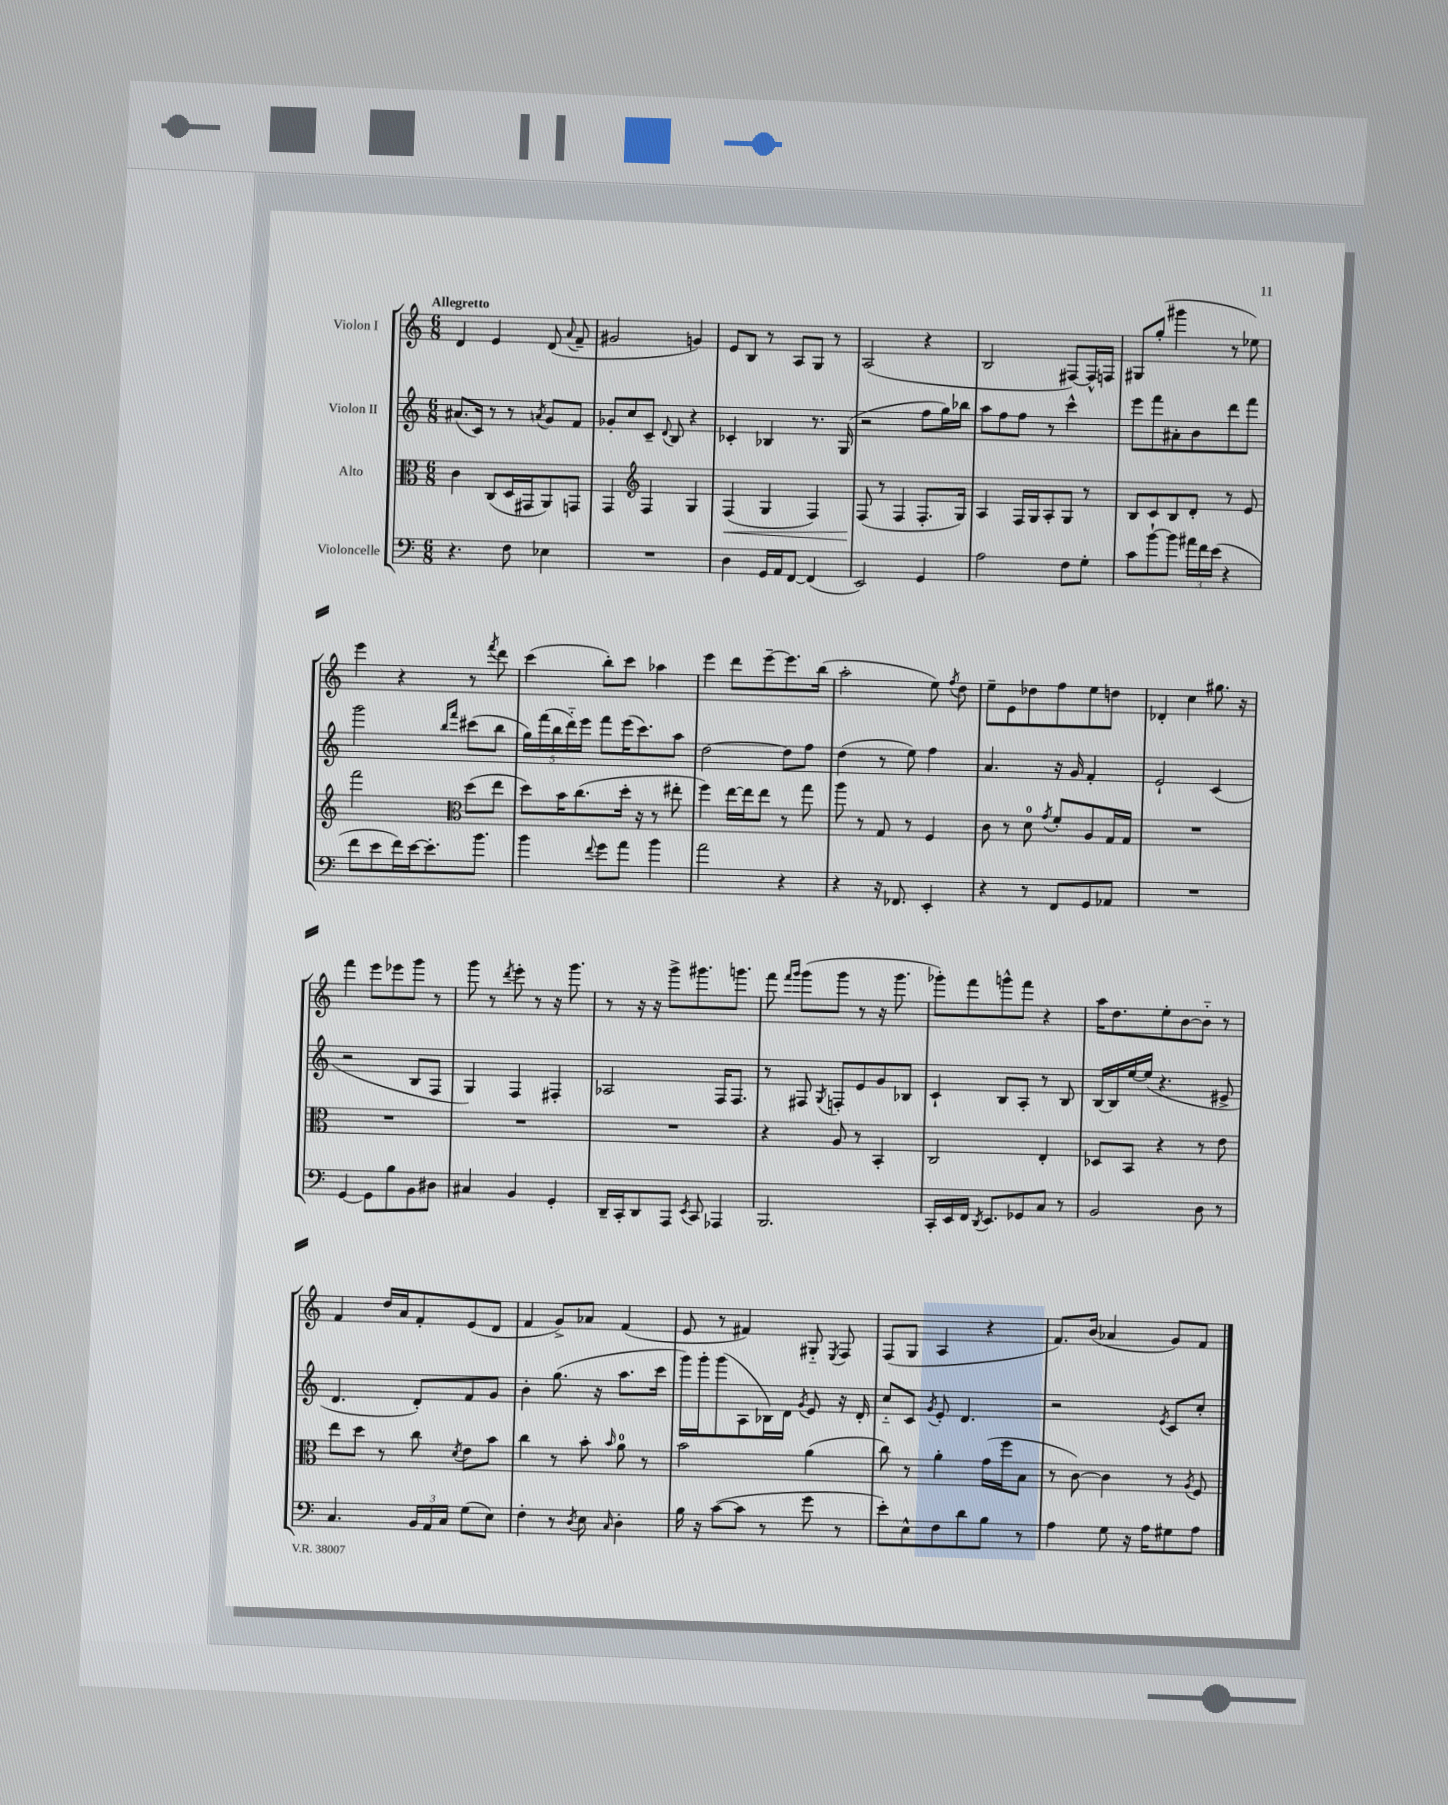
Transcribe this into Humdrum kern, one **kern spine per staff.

**kern	**kern	**dynam	**kern	**kern
*part4	*part3	*part3	*part2	*part1
*staff4	*staff3	*staff3	*staff2	*staff1
*I"Violoncelle	*I"Alto	*	*I"Violon II	*I"Violon I
*clefF4	*clefC3	*	*clefG2	*clefG2
*k[]	*k[]	*	*k[]	*k[]
*M6/8	*M6/8	*	*M6/8	*M6/8
=1	=1	=1	=1	=1
!	!	!	!	!LO:TX:a:B:t=Allegretto
4.r	4c\	.	(8.a#X/L	4d/
.	.	.	16c/Jk)	.
.	(8C/L	.	8r	4e/
8F\	16D/L	.	8r	.
.	16GG#X/J	.	.	.
.	.	.	8qan/	.
4E-X\	8AA/)	.	8g/L	(8d/
.	.	.	.	8qqa/
.	8GGn/J	.	8f/J	8f~/
=2	=2	=2	=2	=2
2.r	4GG/	.	8g-X'/L	2g#X/
.	.	.	8cc/	.
*	*clefG2	*	*	*
.	4F/	.	8c~/J	.
.	.	.	8qqd/	.
.	.	.	8B/	.
.	4G/	.	4r	4gn/)
=3	=3	=3	=3	=3
!	!	!LO:HP:b	!	!
4D\	(4F/	<	4c-X'/	8e/L
.	.	.	.	8B/J
16GG/LL	4G/	.	4B-X/	8r
16AA/J	.	.	.	.
[8FF/J	.	.	.	8A/L
(4FF/]	4F/)	.	8.r	8G/J
.	.	.	.	8r
.	.	.	(16G/	.
=4	=4	=4	=4	=4
2EE/)	(8F/	.	2r	(2A/
.	8r	[	.	.
.	4F/	.	.	.
4GG/	8.F'/L	.	8ff\L	4r
.	.	.	16gg\L)	.
.	16G/Jk)	.	16bb-X\JJ	.
=5	=5	=5	=5	=5
2A\	4A/	.	8aa\L	2B/
.	.	.	8ff\	.
.	16F/LL	.	8ff\J	.
.	16G/J	.	.	.
.	8A'/	.	8r	.
8F\L	8G/J	.	4ccc^^\	[8F#X/L)
8G'\J	8r	.	.	16F#^^/L]
.	.	.	.	16Fn/JJ
=6	=6	=6	=6	=6
8c\L	8B/L	.	8eee\L	8G#X/L
[8b`\	8c/	.	8fff\	(8gg'/J
8b\J]	8B/	.	8a#X'\	4ggg#X\
24a#X\LL	8d'/J	.	8b\	.
24f\	.	.	.	.
(24e\JJ	.	.	.	.
4r	8r	.	8ddd\	8r
.	8e/	.	8fff\J	8ee-X\)
!!LO:LB:g=z
=7	=7	=7	=7	=7
8f\L	2fff\	.	2ggg\	4eee\
8e\	.	.	.	.
16f\L)	.	.	.	4r
[16e\J	.	.	.	.
8.e'\]	.	.	.	.
*	*clefC3	*	*	*
.	.	.	16qqbb/LL	.
.	.	.	16qqfff/JJ	.
.	(8dd\L	.	(8ccc#X\L	8r
8.b\J	.	.	.	.
.	.	.	.	8qfff/
.	8ee\J	.	8bb\J	8ddd\
=8	=8	=8	=8	=8
4b\	8dd\L)	.	20gg\LL)	(4ccc\
.	.	.	(20fff\	.
.	.	.	20bb\	.
.	16b\K	.	.	.
.	.	.	20ddd\)	.
.	(8.cc\	.	.	.
.	.	.	20eee\JJ	.
8qqf/	.	.	.	.
8g\L	.	.	8fff\L	8bb'\L)
8a\J	16dd'\Jk	.	(16eee\K	8ccc\J
.	16r	.	8.ccc\)	.
4b\	8r	.	.	4aa-X\
.	8ee#X'\	.	8aa\J	.
=9	=9	=9	=9	=9
2a\	4ff\)	.	[2dd\	4eee\
.	[16ee\LL	.	.	8ddd\L
.	16ee\J]	.	.	.
.	8ee\J	.	.	[8eee~\
4r	8r	.	8dd\L]	8.eee\]
.	8gg\	.	8ff\J	.
.	.	.	.	(16bb\Jk
=10	=10	=10	=10	=10
4r	8aa\	.	(4dd\	2aa'\
.	8r	.	.	.
16r	8G/	.	8r	.
8.FF-X/	.	.	.	.
.	8r	.	8ee\)	.
4EE'/	4F/	.	4ff\	8ee\)
.	.	.	.	8qff/
.	.	.	.	8dd\
=11	=11	=11	=11	=11
4r	8c\	.	4.a/	8ee~\L
.	8r	.	.	8e\
8r	8d\	.	.	8dd-X\
.	8qg/	.	.	.
8FF/L	8f'/L	.	16r	8ff\
.	.	.	16g/	.
8GG/	8A/	.	4f'/	8ee\
8AA-X/J	16G/L	.	.	8ddn\J
.	16G/JJ	.	.	.
=12	=12	=12	=12	=12
2.r	2.r	.	2e`/	4d-X'/
.	.	.	.	4cc\
.	.	.	(4c/	8.gg#X\
.	.	.	.	16r
!!LO:LB:g=z
=13	=13	=13	=13	=13
[4GG/	2.r	.	2r	4fff\
8GG\L]	.	.	.	8eee\L
8B\	.	.	.	8eee-X\
8BB\	.	.	8B/L	8ggg\J
8D#X\J	.	.	8F/J	8r
=14	=14	=14	=14	=14
4C#X/	2.r	.	4G/)	8ggg\
.	.	.	.	8r
.	.	.	.	8qddd/
4BB/	.	.	4F/	8eee'\
.	.	.	.	8r
4GG'/	.	.	4F#X'/	16r
.	.	.	.	8.ggg\
=15	=15	=15	=15	=15
16DD~/LL	2.r	.	2A-X/	8r
16CC'/J	.	.	.	.
8DD/	.	.	.	16r
.	.	.	.	16r
8AAA/J	.	.	.	8ggg^\L
8qEE/	.	.	.	.
8CC/	.	.	.	8.ggg#X\
4AAA-X/	.	.	16F/KL	.
.	.	.	8.F/J	8.gggn\J
=16	=16	=16	=16	=16
2.BBB/	4r	.	8r	8fff\
.	.	.	.	16qqfff/LL
.	.	.	.	16qqggg/JJ
.	.	.	8F#X/	(8ggg\L
.	.	.	8qG/	.
.	8A/	.	8Fn'/L	8ggg\J
.	8r	.	8e/	8r
.	4BB'/	.	8g/	16r
.	.	.	.	8.ggg\
.	.	.	8B-X/J	.
=17	=17	=17	=17	=17
16CC'/LL	2C/	.	4c`/	8ggg-X'\L)
16EE/	.	.	.	.
16FF/JJ	.	.	.	8fff\
8qDD/	.	.	.	.
8.EE/L	.	.	.	.
.	.	.	8B/L	8gggn^^\
8GG-X/	.	.	8A'/J	8fff\J
8C/J	4E'/	.	8r	4r
8r	.	.	8B/	.
=18	=18	=18	=18	=18
2BB/	8D-X/L	.	[16B/LL	16aa\KL
.	.	.	16B/]	8.dd\
.	8BB/J	.	[16ee/	.
.	.	.	(16ee/JJ]	.
.	4r	.	4.r	8ee'\
.	.	.	.	[8b\
8D\	8r	.	.	8b\J]
8r	8e\	.	8e#X^/	8r
!!LO:LB:g=z
=19	=19	=19	=19	=19
4.C/	8ee\L	.	4.d/	4f/
.	8dd\J	.	.	.
.	8r	.	.	16dd/LL
.	.	.	.	16a/J
24BB/LL	8cc\	.	8d'/L)	8f'/
24AA/	.	.	.	.
24C/JJ	.	.	.	.
.	8qd/	.	.	.
(8G\L	8e\L	.	8f/	(8e/
8E\J)	8b\J	.	8g/J	8d/J
=20	=20	=20	=20	=20
4F'\	4cc\	.	4b'\	4f/
8r	8r	.	(8.gg\	8g^/L)
8qD/	.	.	.	.
8E\	8b'\	.	.	8a-X/J
.	.	.	16r	.
16qqC/	16qqb/	.	.	.
4D'\	8a\	.	8.aa\L	(4f/
.	8r	.	.	.
.	.	.	16ccc\Jk	.
=21	=21	=21	=21	=21
16B\	2b\	.	16ggg\LL)	8e/
16r	.	.	16ggg'\J	.
([8c\L	.	.	(8ggg\	8r
8c\J]	.	.	8A\	4f#X/)
8r	.	.	16B-X\L)	.
.	.	.	16d\JJ	.
.	.	.	8qg/	.
8g\	(4a\	.	8e/	8G#X/
.	.	.	.	8qE/
8r	.	.	16r	8F/
.	.	.	16d'/	.
=22	=22	=22	=22	=22
8e'\L)	8cc\)	.	8cc/L	(8F/L
8E^^\	8r	.	8c/J	8G/J
.	.	.	8qg/	.
8F\	4a'\	.	8e'/	4A/
8d\	.	.	4.d/	.
8B\J	(16g\LL	.	.	4r
.	16ff\J	.	.	.
8r	8B\J	.	.	.
=23	=23	=23	=23	=23
4A\	8r	.	2r	8.f/L)
.	[8c\)	.	.	.
.	.	.	.	(16b/Jk
8G\	4c\]	.	.	4a-X/
16r	.	.	.	.
16A\KL	.	.	.	.
.	.	.	8qe/	.
8G#X\	8r	.	8c/L	8g/L)
.	8qA/	.	.	.
8A\J	8F/	.	8cc'/J	8f/J
==	==	==	==	==
*-	*-	*-	*-	*-
